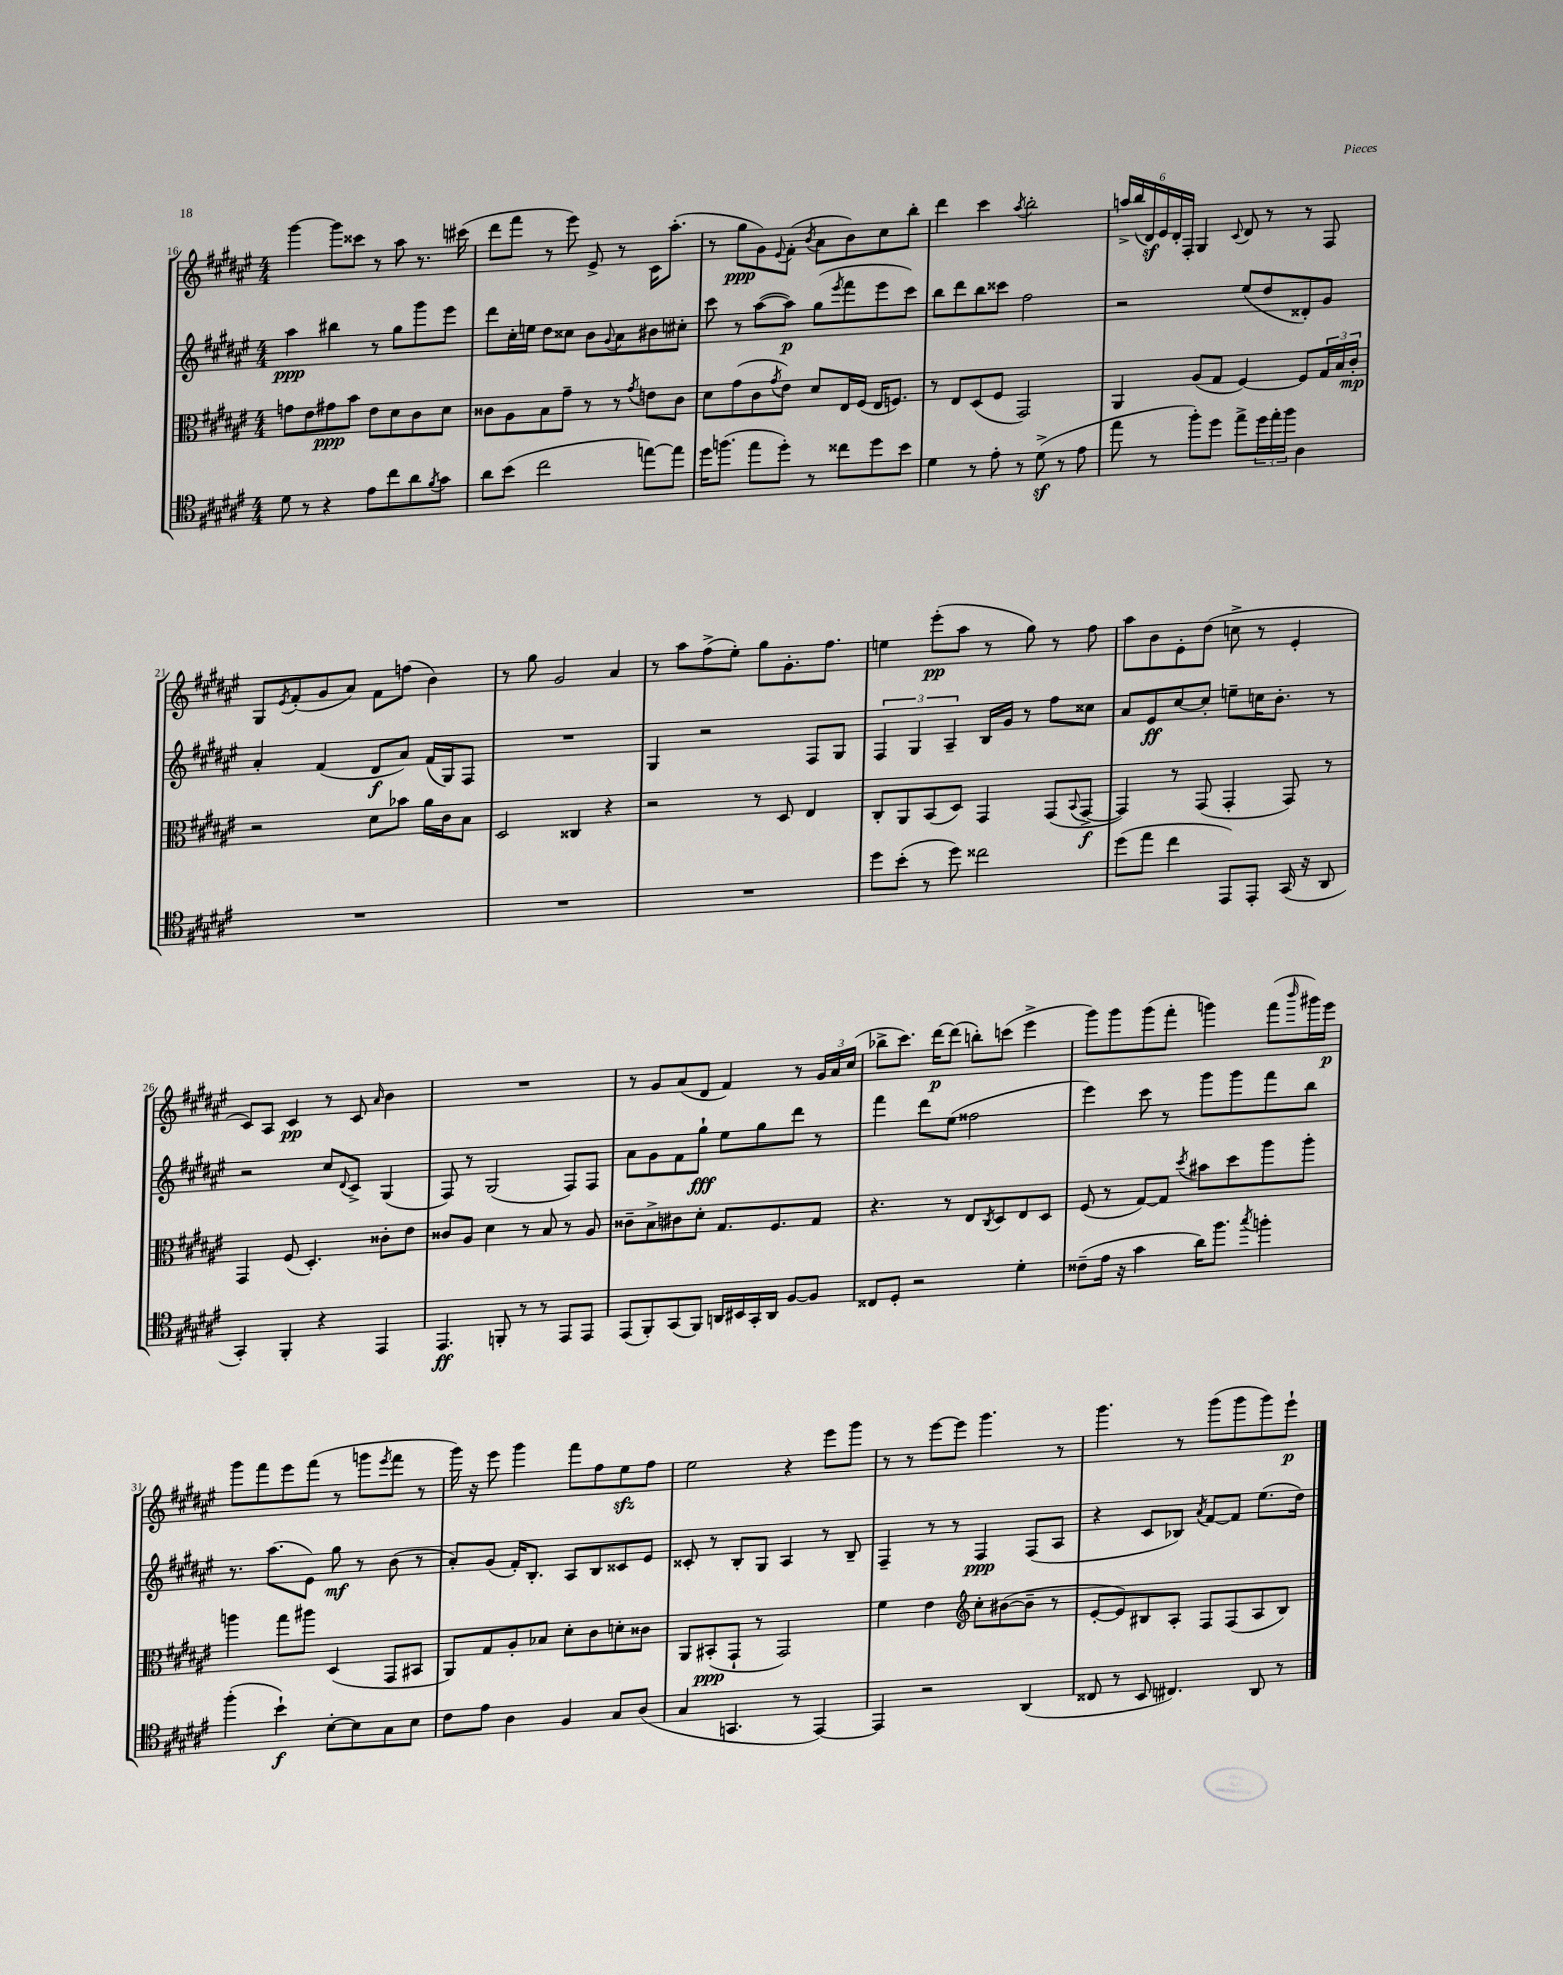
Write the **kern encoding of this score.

**kern	**dynam	**kern	**dynam	**kern	**dynam	**kern	**dynam
*part4	*part4	*part3	*part3	*part2	*part2	*part1	*part1
*staff4	*staff4	*staff3	*staff3	*staff2	*staff2	*staff1	*staff1
*clefC4	*	*clefC3	*	*clefG2	*	*clefG2	*
*k[f#c#g#d#a#e#]	*	*k[f#c#g#d#a#e#]	*	*k[f#c#g#d#a#e#]	*	*k[f#c#g#d#a#e#]	*
*M4/4	*	*M4/4	*	*M4/4	*	*M4/4	*
=16	=16	=16	=16	=16	=16	=16	=16
8d#\	.	8gn\L	.	4aa#\	ppp	[4ggg#\	.
8r	.	8e#\	.	.	.	.	.
4r	.	8g#X\	ppp	4bb#X\	.	8ggg#\L]	.
.	.	8b\J	.	.	.	8ccc##X\J	.
8e#\L	.	8e#\L	.	8r	.	8r	.
8cc#\	.	8d#\	.	8gg#\L	.	8aa#\	.
8a#\	.	8c#\	.	8ggg#\	.	8.r	.
8qf#/	.	.	.	.	.	.	.
8g#\J	.	8d#\J	.	8eee#\J	.	.	.
.	.	.	.	.	.	(16ccc#X\	.
=17	=17	=17	=17	=17	=17	=17	=17
8a#\L	.	8c##X\L	.	8ddd#\L	.	8ddd#\L	.
(8b\J	.	8A#\	.	16cc#'\L	.	8fff#\J	.
.	.	.	.	16een\JJ	.	.	.
2cc#\	.	8B\	.	8dd#\L	.	8r	.
.	.	8g#~\J	.	8cc##X\J	.	8eee#\)	.
.	.	8r	.	8b\L	.	8e#^/	.
.	.	.	.	8qqg#/	.	.	.
.	.	8r	.	8a#\	.	8r	.
.	.	8qg#/	.	.	.	.	.
[8een\L)	.	8en\L	.	8b#X\	.	16c#\KL	.
.	.	.	.	.	.	(8.aa#'\J	.
8ee\J]	.	8c##\J	.	8cc#X'\J	.	.	.
=18	=18	=18	=18	=18	=18	=18	=18
16dd#\KL	.	8d#\L	.	8ccc#\	.	8r	.
(8.ffn\J	.	.	.	.	.	.	.
.	.	(8g#\	.	8r	.	8gg#\L	ppp
8ee#\L	.	8c#\	.	([8aa#\L	.	8g#\)	.
.	.	8qg#/	.	.	.	8qqe#/	.
8dd#'\J)	.	8e#\J)	.	8aa#\J])	p	(8f#'\J	.
.	.	.	.	.	.	8qb/	.
8r	.	8d#/L	.	(8gg#\L	.	8a#\L	.
.	.	.	.	8qeee#/	.	.	.
8cc##X\L	.	16E#/L	.	8fff#\	.	8b\)	.
.	.	(16F#/JJ	.	.	.	.	.
8dd#\	.	16E#/KL	.	8eee#\	.	8cc#\	.
.	.	8.Fn/J)	.	.	.	.	.
8b\J	.	.	.	8ccc#\J)	.	8bb'\J	.
=19	=19	=19	=19	=19	=19	=19	=19
4d#\	.	8r	.	8bb\L	.	4ddd#\	.
.	.	8E#/L	.	8ddd#\	.	.	.
8r	.	(8D#/	.	8bb\	.	4ccc#\	.
8e#'\	.	8F#/J	.	8ccc##X\J	.	.	.
.	.	.	.	.	.	8qaa#/	.
8r	.	2GG#/)	.	2ff#\	.	2bb'\	.
(8d#z^\	.	.	.	.	.	.	.
8r	.	.	.	.	.	.	.
8e#\	.	.	.	.	.	.	.
=20	=20	=20	=20	=20	=20	=20	=20
8ee#\	.	4AA#/	.	2r	.	24aan^/LL	.
.	.	.	.	.	.	(24bb/	.
.	.	.	.	.	.	24d#z/)	.
8r	.	.	.	.	.	24e#/	.
.	.	.	.	.	.	24d#'/	.
.	.	.	.	.	.	24F#'/JJ	.
8ff#'\L)	.	(8A#/L	.	.	.	4G#/	.
8dd#\J	.	8G#/J	.	.	.	.	.
.	.	.	.	.	.	8qqc#/	.
8ee#^\L	.	[4F#/)	.	(8ee#/L	.	8d#/	.
24dd#\L	.	.	.	8dd#/	.	8r	.
24ee#'\	.	.	.	.	.	.	.
24ff#\JJ	.	.	.	.	.	.	.
4A#\	.	8F#/L]	.	8d##X'/)	.	8r	.
.	.	24G#/L	.	8g#/J	.	8F#/	.
.	.	24B/	.	.	.	.	.
.	.	24c#'/JJ	mp	.	.	.	.
!!LO:LB:g=z
=21	=21	=21	=21	=21	=21	=21	=21
1r	.	2r	.	4a#'/	.	8G#/L	.
.	.	.	.	.	.	8qe#/	.
.	.	.	.	.	.	(8f#'/	.
.	.	.	.	(4f#/	.	8g#/	.
.	.	.	.	.	.	8a#/J)	.
.	.	8d#\L	.	8d#/L	f	8f#\L	.
.	.	8b-X\J	.	8a#/J)	.	(8ffn\J	.
.	.	16a#\LL	.	(16f#/LL	.	4b\)	.
.	.	16c#\J	.	16G#/J)	.	.	.
.	.	8B\J	.	8F#/J	.	.	.
=22	=22	=22	=22	=22	=22	=22	=22
1r	.	2D#/	.	1r	.	8r	.
.	.	.	.	.	.	8gg#\	.
.	.	.	.	.	.	2g#/	.
.	.	4C##X/	.	.	.	.	.
.	.	4r	.	.	.	4a#/	.
=23	=23	=23	=23	=23	=23	=23	=23
1r	.	2r	.	4G#/	.	8r	.
.	.	.	.	.	.	8aa#\L	.
.	.	.	.	2r	.	(8ff#^\	.
.	.	.	.	.	.	8ee#'\J)	.
.	.	8r	.	.	.	8gg#\L	.
.	.	8D#/	.	.	.	8.g#'\	.
.	.	4E#/	.	8F#/L	.	.	.
.	.	.	.	.	.	8.ff#\J	.
.	.	.	.	8G#/J	.	.	.
=24	=24	=24	=24	=24	=24	=24	=24
8dd#\L	.	8C#'/L	.	6F#/	.	4een\	.
(8b'\J	.	8AA#/	.	.	.	.	.
.	.	.	.	6G#/	.	.	.
8r	.	(8BB/	.	.	.	(8eee#'\L	pp
.	.	.	.	6A#~/	.	.	.
8dd#\)	.	8D#/J)	.	.	.	8aa#\J	.
2cc##X\	.	4GG#/	.	16B/LL	.	8r	.
.	.	.	.	16g#/JJ	.	.	.
.	.	.	.	8r	.	8gg#\)	.
.	.	(8GG#/L	.	8ff#\L	.	8r	.
.	.	8qqBB/	.	.	.	.	.
.	.	[8GG#^/J	f	8cc##X\J	.	8ff#\	.
=25	=25	=25	=25	=25	=25	=25	=25
(8dd#\L	.	4GG#/])	.	8a#/L	.	8aa#\L	.
8ee#\J	.	.	.	8e#/	ff	8b\	.
4cc#\	.	8r	.	[8cc#/	.	8e#'\	.
.	.	(8GG#/	.	8cc#'/J]	.	(8dd#\J	.
8EE#/L)	.	4GG#'/	.	8een~\L	.	8ccn^\	.
8EE#'/J	.	.	.	16ccn\K	.	8r	.
.	.	.	.	8.b'\J	.	.	.
(16GG#/	.	8GG#/)	.	.	.	4e#'/	.
16r	.	.	.	.	.	.	.
8AA#/	.	8r	.	8r	.	.	.
!!LO:LB:g=z
=26	=26	=26	=26	=26	=26	=26	=26
4GG#'/)	.	4GG#/	.	2r	.	8c#/L)	.
.	.	.	.	.	.	8A#/J	.
4FF#'/	.	(8F#/	.	.	.	4c#/	pp
.	.	4.D#'/)	.	.	.	.	.
4r	.	.	.	8cc#/L	.	8r	.
.	.	.	.	8qqd#/	.	.	.
.	.	.	.	8c#^/J	.	8c#/	.
.	.	.	.	.	.	16qqa#/	.
4EE#/	.	8c##X'\L	.	(4G#/	.	4b\	.
.	.	8e#\J	.	.	.	.	.
=27	=27	=27	=27	=27	=27	=27	=27
4.EE#/	ff	8c##X/L	.	8F#/)	.	1r	.
.	.	8A#/J	.	8r	.	.	.
.	.	4d#\	.	(2G#/	.	.	.
8FFn'/	.	.	.	.	.	.	.
8r	.	8r	.	.	.	.	.
8r	.	8B/	.	.	.	.	.
8EE#/L	.	8r	.	8F#/L)	.	.	.
8EE#/J	.	8A#/	.	8F#/J	.	.	.
=28	=28	=28	=28	=28	=28	=28	=28
(8EE#/L	.	8c##X~\L	.	8a#\L	.	8r	.
8FF#'/)	.	8B^\	.	8g#\	.	8g#/L	.
(8GG#/	.	8c#X\	.	8f#\	.	(8a#/	.
8FF#/J)	.	8d#'\J	.	8gg#`\J	fff	8d#/J	.
16AAn/LL	.	8.G#/L	.	8ee#\L	.	4f#/)	.
16BB#X/	.	.	.	.	.	.	.
16GG#'/	.	.	.	8gg#\	.	.	.
16AA/JJ	.	8.F#/	.	.	.	.	.
[8F#/L	.	.	.	8ddd#\J	.	8r	.
8F#/J]	.	8G#/J	.	8r	.	24g#/LL	.
.	.	.	.	.	.	24a#/	.
.	.	.	.	.	.	(24cc#/JJ	.
=29	=29	=29	=29	=29	=29	=29	=29
8C##X/L	.	4.r	.	4fff#\	.	8bb-X^\L	.
8D#'/J	.	.	.	.	.	8.ccc#\J)	.
2r	.	.	.	8ddd#\L	.	.	.
.	.	.	.	.	.	[16ddd#\KL	p
.	.	8r	.	(8ee#\J	.	(8ddd#\J]	.
.	.	8E#/L	.	2ff##X\	.	8bbn'\L)	.
.	.	8qC#/	.	.	.	.	.
.	.	8D#/	.	.	.	(8cccn\J	.
4d#'\	.	8E#/	.	.	.	4eee#^\	.
.	.	8D#/J	.	.	.	.	.
=30	=30	=30	=30	=30	=30	=30	=30
(8c##X~\L	.	(8F#/	.	4eee#\)	.	8ggg#\L)	.
16e#\Jk	.	8r	.	.	.	8ggg#\	.
16r	.	.	.	.	.	.	.
4g#\	.	[8G#/L)	.	8ccc#\	.	(8ggg#\	.
.	.	8G#/J]	.	8r	.	8fff#'\J	.
.	.	8qdd#/	.	.	.	.	.
16a#\KL)	.	8b#X\L	.	8ggg#\L	.	4gggn\)	.
8.ff#\J	.	.	.	.	.	.	.
.	.	8dd#\	.	8ggg#\	.	.	.
8qgg#/	.	.	.	.	.	.	.
4ffn'\	.	8aa#\	.	8fff#\	.	(8fff#\L	.
.	.	.	.	.	.	16qqbbb/	.
.	.	8aa#'\J	.	8bb\J	.	16ggg#X\L)	.
.	.	.	.	.	.	16eee#\JJ	p
!!LO:LB:g=z
=31	=31	=31	=31	=31	=31	=31	=31
(4ff#'\	.	4aan\	.	8.r	.	8ggg#\L	.
.	.	.	.	.	.	8fff#\	.
.	.	.	.	(8.aa#\L	.	.	.
4b`\)	f	8gg#\L	.	.	.	8eee#\	.
.	.	8aa#X\J	.	8e#\J)	.	(8fff#\J	.
[8B'\L	.	(4D#/	.	8gg#\	mf	8r	.
8B\]	.	.	.	8r	.	8gggn\L	.
.	.	.	.	.	.	8qeee#/	.
8G#\	.	8GG#/L	.	(8b\	.	8fff#\J	.
8B\J	.	8BB#X/J	.	8r	.	8r	.
=32	=32	=32	=32	=32	=32	=32	=32
8c#\L	.	8AA#/L)	.	8a#'/L)	.	16ggg#\)	.
.	.	.	.	.	.	16r	.
8e#\J	.	8G#/	.	(8g#/J	.	8eee#\	.
4A#\	.	8A#'/	.	16f#'/KL)	.	4ggg#\	.
.	.	.	.	8.B'/J	.	.	.
.	.	8B-X/J	.	.	.	.	.
4F#/	.	8d#'\L	.	8A#/L	.	8fff#\L	.
.	.	8c#\	.	8B/	.	8ff#\	.
8G#/L	.	8dn'\	.	8c##X/	.	8ee#zz\	.
(8A#/J	.	8c##X\J	.	8e#/J	.	8ff#\J	.
=33	=33	=33	=33	=33	=33	=33	=33
4G#/	.	8AA#/L	.	8c##X'/	.	2ee#\	.
.	.	(8BB#X'/	ppp	8r	.	.	.
4.GGn/	.	8GG#`/J	.	8B'/L	.	.	.
.	.	8r	.	8G#/J	.	.	.
.	.	2GG#/)	.	4A#/	.	4r	.
8r	.	.	.	.	.	.	.
[4EE#/)	.	.	.	8r	.	8eee#\L	.
.	.	.	.	8B~/	.	8ggg#\J	.
=34	=34	=34	=34	=34	=34	=34	=34
4EE#/]	.	4f#\	.	4F#~/	.	8r	.
.	.	.	.	.	.	8r	.
2r	.	4e#\	.	8r	.	[8eee#\L	.
.	.	.	.	8r	.	8eee#\J]	.
*	*	*clefG2	*	*	*	*	*
.	.	8cc#'\L	.	4F#/	ppp	4.ggg#\	.
.	.	([8b#X\	.	.	.	.	.
(4AA#/	.	8b#~\J]	.	(8F#/L	.	.	.
.	.	8r	.	8A#/J	.	8r	.
=35	=35	=35	=35	=35	=35	=35	=35
8C##X/	.	[8e#'/L	.	4r	.	4.ggg#\	.
8r	.	8e#/])	.	.	.	.	.
8BB/	.	8B#X/	.	8c#/L	.	.	.
4.C#X/)	.	8A#'/J	.	8B-X/J)	.	8r	.
.	.	.	.	8qa#/	.	.	.
.	.	8F#/L	.	[8f#/L	.	(8ggg#\L	.
.	.	(8F#/	.	8f#/J]	.	8ggg#\	.
8AA#/	.	8A#/	.	(8.ee#\L	.	8ggg#\)	.
8r	.	8B#/J)	.	.	.	8eee#`\J	p
.	.	.	.	16dd#\Jk)	.	.	.
==	==	==	==	==	==	==	==
*-	*-	*-	*-	*-	*-	*-	*-
